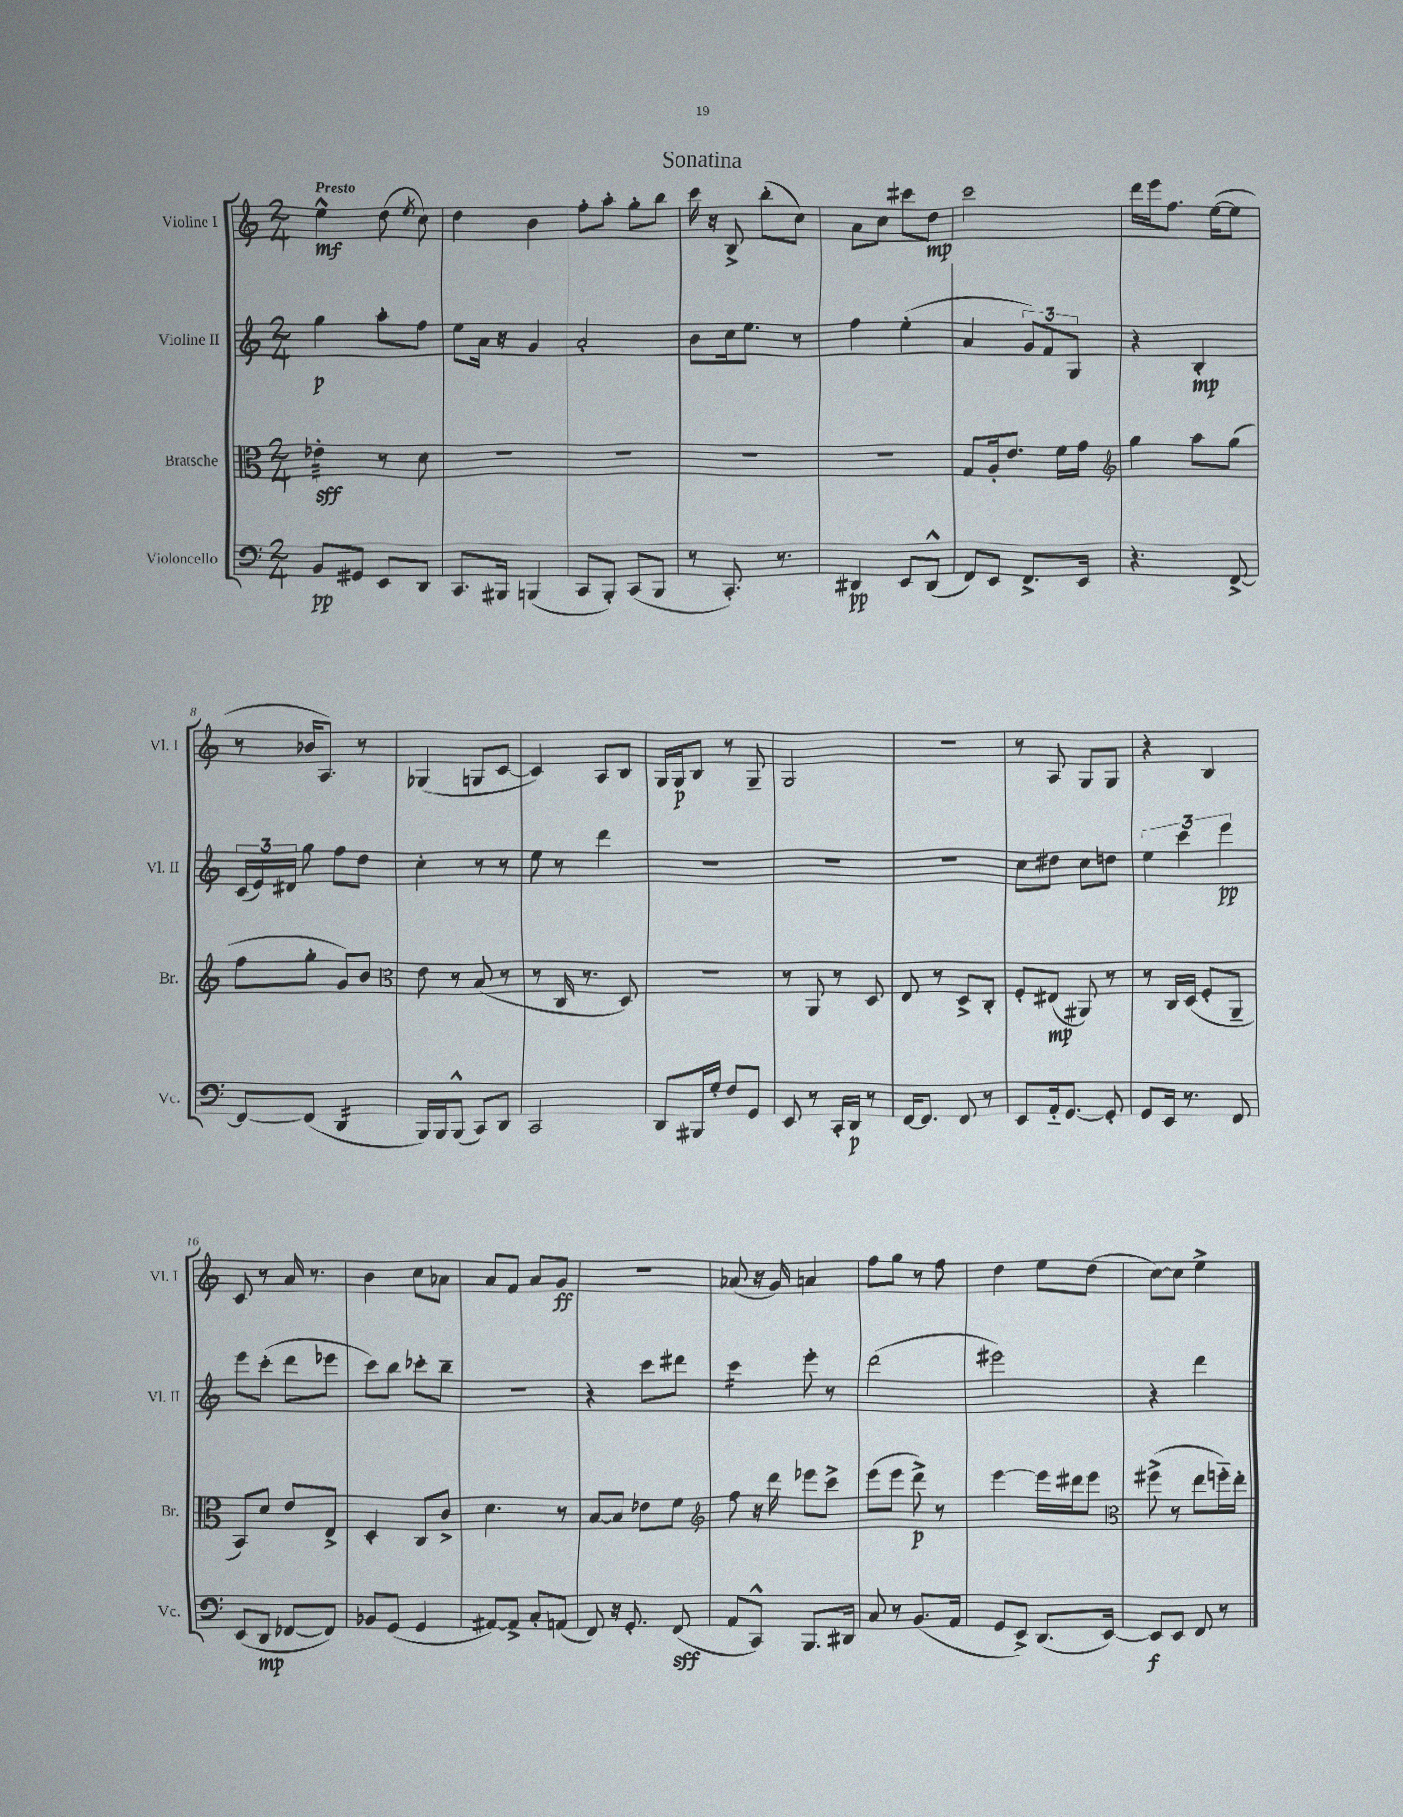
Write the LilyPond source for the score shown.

\header { title = "Sonatina" }
<<
\new StaffGroup <<
\new Staff = "s0" \with { instrumentName = "Violine I" shortInstrumentName = "Vl. I" } {
    \clef treble \key c \major \numericTimeSignature \time 2/4 \tempo "Presto"
    \autoBeamOff e''4-^\mf d''8( \acciaccatura { e''8 } c''8) |
    d''4 b'4 |
    f''8[-. a''8]-. g''8[-. b''8] |
    c'''16 r16 b8-> b''8[-.( c''8]) |
    a'8[ c''8] cis'''8[ d''8]\mp |
    c'''2 |
    d'''16[ e'''16 f''8.] e''16[~( e''8] |
    r8 bes'16[ a8.]) r8 |
    ges4( g8[ c'8]~ |
    c'4) a8[ b8] |
    g16[ g16\p b8] r8 g8-- |
    g2 |
    r2 |
    r8 a8 g8[ g8] |
    r4 b4 |
    c'8 r8 a'16 r8. |
    b'4 c''8[ aes'8] |
    a'8[ f'8] a'8[ g'8]\ff |
    R2 |
    aes'8( r16 g'16) a'4 |
    f''8[ g''8] r8 f''8 |
    d''4 e''8[ d''8]( |
    c''8[~) c''8] e''4-> \bar "|." |
}
\new Staff = "s1" \with { instrumentName = "Violine II" shortInstrumentName = "Vl. II" } {
    \clef treble \key c \major \numericTimeSignature \time 2/4
    \autoBeamOff g''4\p a''8[-. f''8] |
    e''8[ a'16] r16 g'4 |
    a'2-. |
    b'8[ c''16 e''8.] r8 |
    f''4 e''4-.( |
    a'4 \tuplet 3/2 { g'8[) f'8 g8] } |
    r4 b4-.\mp |
    \tuplet 3/2 { c'16[( e'16) dis'16] } g''8 f''8[ d''8] |
    c''4-. r8 r8 |
    e''8 r8 d'''4 |
    R2 |
    R2 |
    R2 |
    c''8[ dis''8] c''8[ d''8] |
    \tuplet 3/2 { e''4 c'''4 e'''4\pp } |
    e'''8[ c'''8]-.( d'''8[ ees'''8] |
    c'''8[) b''8] ces'''8[-. b''8]-- |
    R2 |
    r4 c'''8[ dis'''8] |
    c'''4:16 e'''8-. r8 |
    d'''2( |
    eis'''2) |
    r4 d'''4 \bar "|." |
}
\new Staff = "s2" \with { instrumentName = "Bratsche" shortInstrumentName = "Br." } {
    \clef alto \key c \major \numericTimeSignature \time 2/4
    \autoBeamOff ees'4:32-.\sff r8 d'8 |
    R2 |
    R2 |
    R2 |
    r2 |
    g8[ a16-. e'8.] f'16[ g'16] |
    \clef treble g''4 a''8[ g''8]( |
    f''8[ g''8]-. g'8[) b'8] |
    \clef alto e'8 r8 b8( r8 |
    r8 c16 r8. d8) |
    R2 |
    r8 a,8 r8 d8 |
    e8 r8 d8[-> c8]-. |
    f8[-. eis8]\mp( ais,8) r8 |
    r8 c16[ d16]( f8[-. a,8]-- |
    b,8[) d'8] e'8[ e8]-> |
    d4-. c8[ c'8]-> |
    d'4. r8 |
    b8[~ b8] ees'8[ f'8] |
    \clef treble f''8 r16 d'''16 ees'''8[ c'''8]-> |
    e'''8[( e'''8] d'''8->\p) r8 |
    e'''4~ e'''16[ dis'''16 e'''8] |
    \clef alto fis''8->( r8 e''8[ f''16-_) e''16]-. \bar "|." |
}
\new Staff = "s3" \with { instrumentName = "Violoncello" shortInstrumentName = "Vc." } {
    \clef bass \key c \major \numericTimeSignature \time 2/4
    \autoBeamOff b,8[\pp gis,8] e,8[ d,8] |
    c,8.[ bis,,16] b,,4( |
    c,8[ b,,8]-.) c,8[( b,,8] |
    r8 c,8.-.) r8. |
    dis,4\pp e,8[ dis,8]-^( |
    f,8[) e,8] f,8.[-> e,16] |
    r4. f,8~-> |
    f,8[~ f,8]( d,4:16 |
    b,,16[) b,,16 b,,8]-^( c,8[) d,8] |
    c,2 |
    d,8[ bis,,16 g16]-. f8[ g,8] |
    e,8 r8 c,16[-. d,16]\p r8 |
    f,16[~ f,8.] f,8 r8 |
    e,8[ a,16-_ g,8.]~ g,8-. |
    g,8[ e,16] r8. f,8 |
    e,8[( d,8]\mp fes,8[~ fes,8]) |
    bes,8[ g,8]( g,4 |
    ais,8[~) ais,8]-> c8[-. a,8]( |
    f,8) r16 g,8.-. f,8\sff( |
    a,8[ c,8]-^) b,,8.[ dis,16] |
    c8 r8 b,8.[( a,16] |
    g,8[ e,8]->) d,8.[( e,16]~) |
    e,8[\f e,8] f,8 r8 \bar "|." |
}
>>
>>
